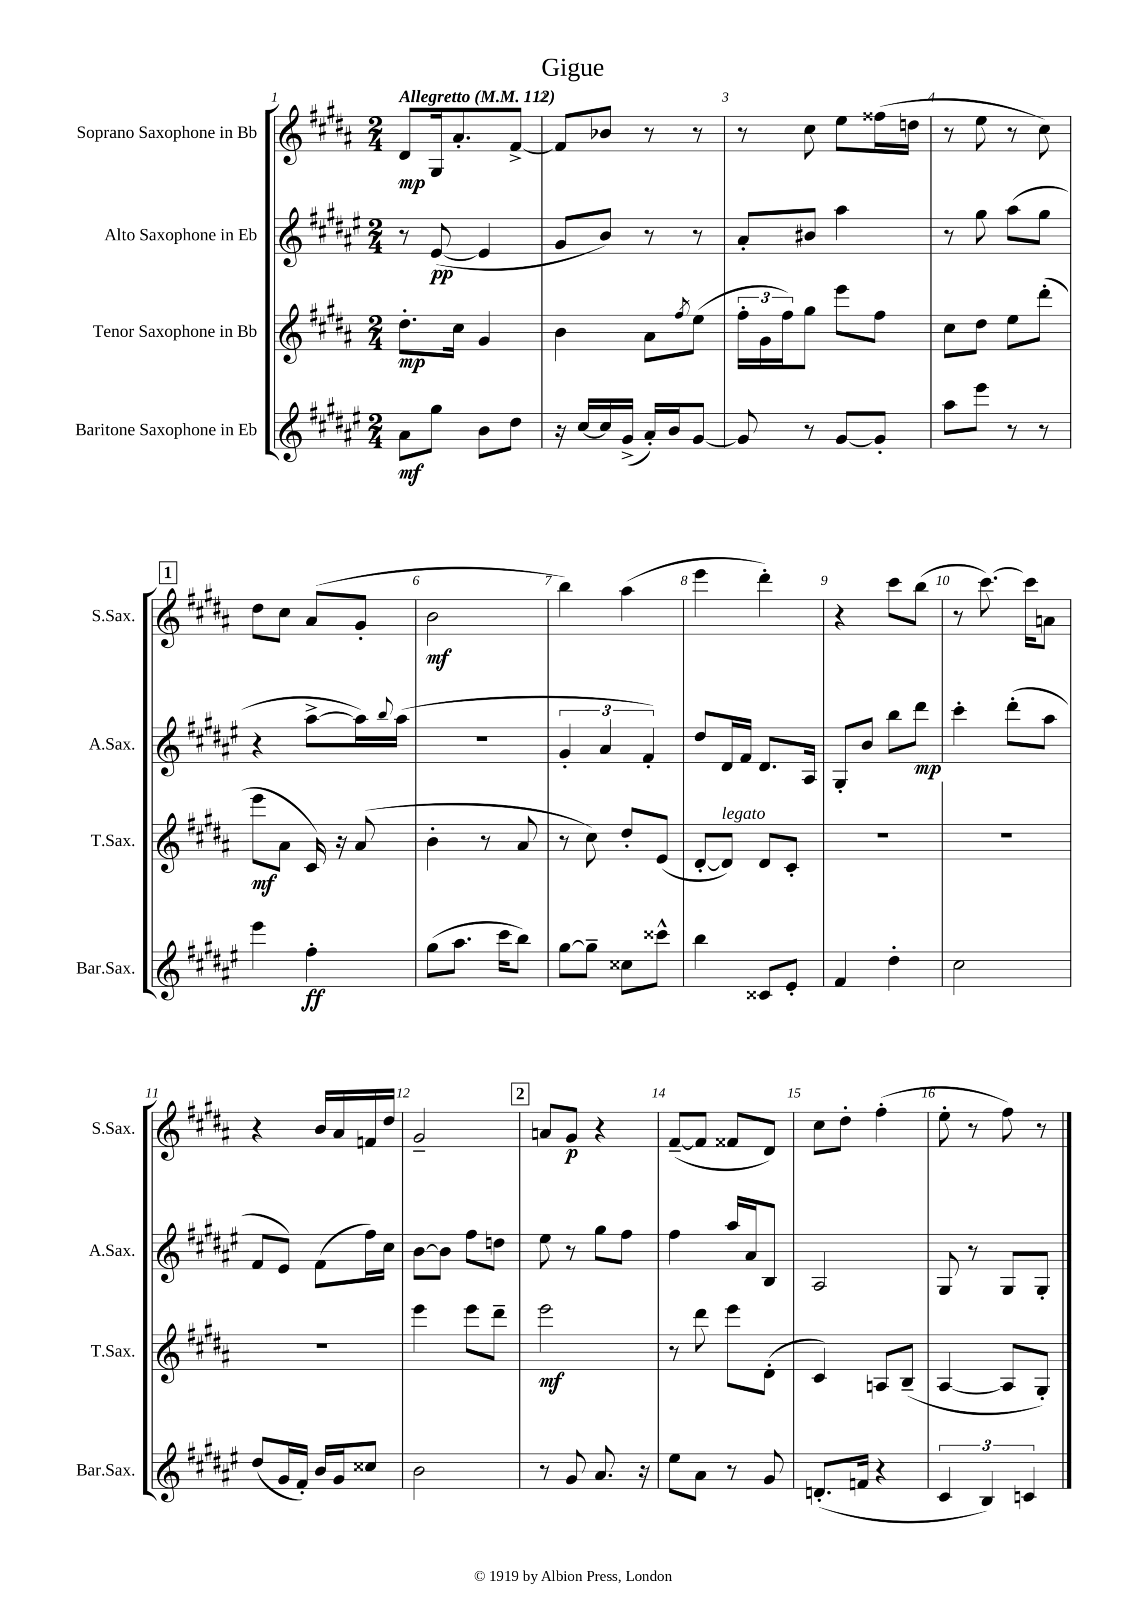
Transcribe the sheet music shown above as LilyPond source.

\header { title = "Gigue" }
<<
\new StaffGroup <<
\new Staff = "s0" \with { instrumentName = "Soprano Saxophone in Bb" shortInstrumentName = "S.Sax." } {
    \clef treble \key b \major \numericTimeSignature \time 2/4 \tempo "Allegretto" 4 = 112
    dis'8\mp gis16 ais'8.-. fis'8~-> |
    fis'8 bes'8 r8 r8 |
    r8 cis''8 e''8 fisis''16( d''16 |
    r8 e''8 r8 cis''8) |
    \mark \markup { \box "1" } dis''8 cis''8 ais'8( gis'8-. |
    b'2\mf |
    b''4) ais''4( |
    e'''4 dis'''4-.) |
    r4 cis'''8 b''8( |
    r8 cis'''8.~) cis'''16 a'8 |
    r4 b'16 ais'16 f'16 dis''16 |
    gis'2-- |
    \mark \markup { \box "2" } a'8 gis'8\p r4 |
    fis'8~--( fis'8 fisis'8 dis'8) |
    cis''8 dis''8-. fis''4-.( |
    e''8-. r8 fis''8) r8 \bar "|." |
}
\new Staff = "s1" \with { instrumentName = "Alto Saxophone in Eb" shortInstrumentName = "A.Sax." } {
    \clef treble \key fis \major \numericTimeSignature \time 2/4
    r8 eis'8~\pp( eis'4 |
    gis'8 b'8) r8 r8 |
    ais'8-. bis'8 ais''4 |
    r8 gis''8 ais''8( gis''8 |
    \mark \markup { \box "1" } r4 ais''8~-> ais''16) \appoggiatura { b''8 } ais''16( |
    R2 |
    \tuplet 3/2 { gis'4-. ais'4 fis'4-.) } |
    dis''8 dis'16 fis'16 dis'8. ais16 |
    gis8-. b'8 b''8 dis'''8\mp |
    cis'''4-. dis'''8-.( ais''8 |
    fis'8 eis'8) fis'8( fis''16) cis''16 |
    b'8~ b'8 fis''8 d''8 |
    \mark \markup { \box "2" } eis''8 r8 gis''8 fis''8 |
    fis''4 ais''16 ais'16 b8 |
    ais2 |
    gis8 r8 gis8 gis8-. \bar "|." |
}
\new Staff = "s2" \with { instrumentName = "Tenor Saxophone in Bb" shortInstrumentName = "T.Sax." } {
    \clef treble \key b \major \numericTimeSignature \time 2/4
    dis''8.-.\mp cis''16 gis'4 |
    b'4 ais'8 \acciaccatura { fis''8 } e''8( |
    \tuplet 3/2 { fis''16-. gis'16 fis''16) } gis''8 e'''8 fis''8 |
    cis''8 dis''8 e''8 dis'''8-.( |
    \mark \markup { \box "1" } e'''8\mf ais'8 cis'16) r16 ais'8( |
    b'4-. r8 ais'8 |
    r8 cis''8) dis''8-. e'8( |
    dis'8~-. dis'8^\markup { \italic "legato" }) dis'8 cis'8-. |
    R2 |
    R2 |
    R2 |
    e'''4 e'''8 dis'''8-- |
    \mark \markup { \box "2" } e'''2\mf |
    r8 dis'''8 e'''8 dis'8-.( |
    cis'4) a8 b8--( |
    ais4~ ais8 gis8-.) \bar "|." |
}
\new Staff = "s3" \with { instrumentName = "Baritone Saxophone in Eb" shortInstrumentName = "Bar.Sax." } {
    \clef treble \key fis \major \numericTimeSignature \time 2/4
    ais'8\mf gis''8 b'8 dis''8 |
    r16 cis''16~ cis''16 gis'16->( ais'16-.) b'16 gis'8~ |
    gis'8 r8 gis'8~ gis'8-. |
    ais''8 eis'''8 r8 r8 |
    \mark \markup { \box "1" } eis'''4 fis''4-.\ff |
    gis''8( ais''8. cis'''16 b''8) |
    gis''8~ gis''8-- cisis''8 cisis'''8-^ |
    b''4 cisis'8 eis'8-. |
    fis'4 dis''4-. |
    cis''2 |
    dis''8( gis'16 fis'16-.) b'16 gis'16 cisis''8 |
    b'2 |
    \mark \markup { \box "2" } r8 gis'8 ais'8. r16 |
    eis''8 ais'8 r8 gis'8 |
    d'8.-.( f'16 r4 |
    \tuplet 3/2 { cis'4 b4) c'4 } \bar "|." |
}
>>
>>
\layout { \context { \Score \override BarNumber.break-visibility = ##(#f #t #t) barNumberVisibility = #all-bar-numbers-visible } }
